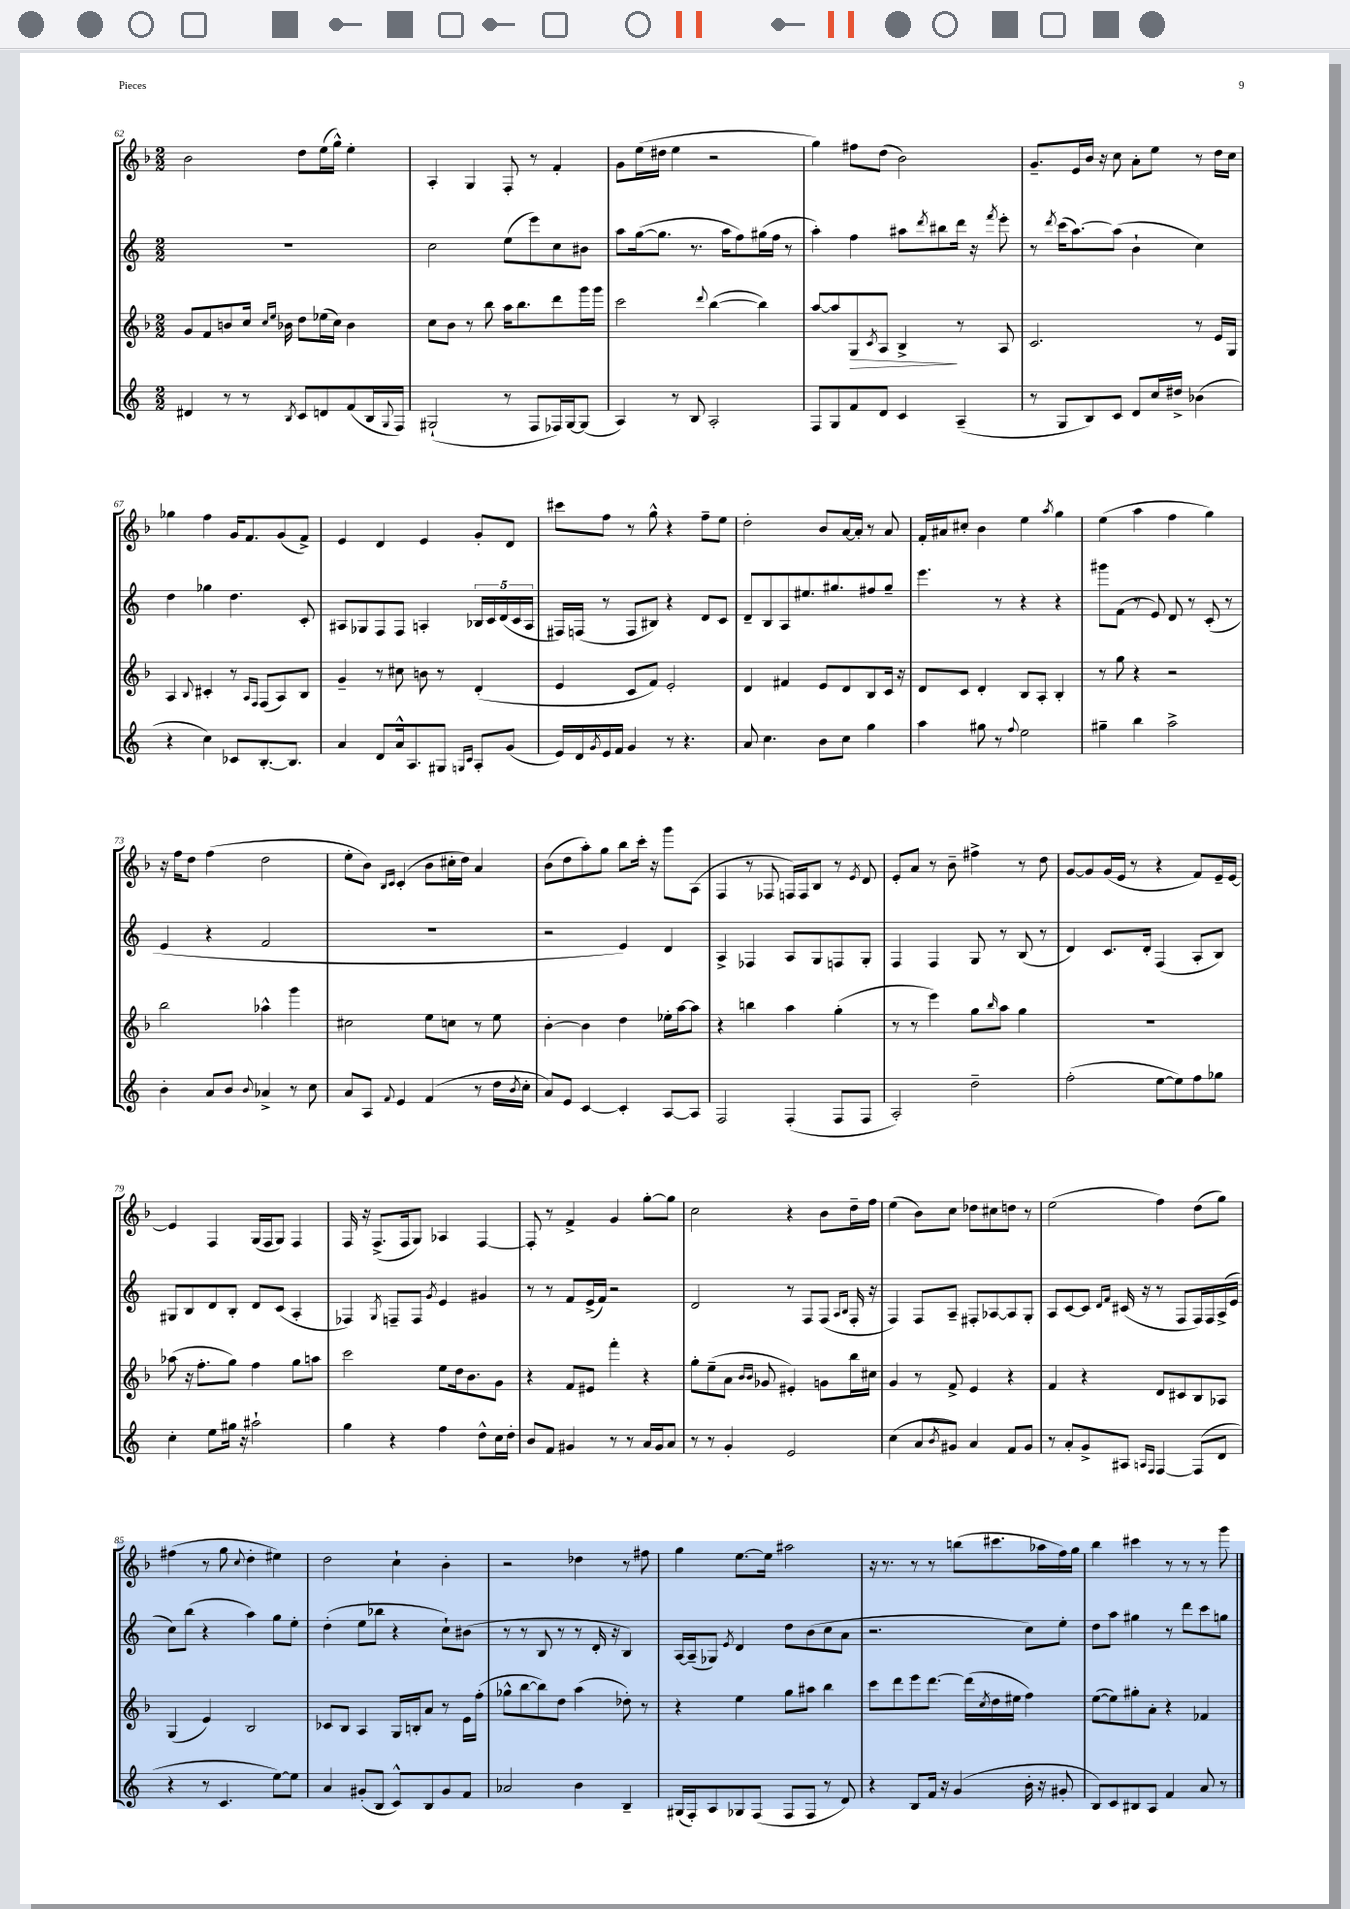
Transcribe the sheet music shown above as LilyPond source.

<<
\new StaffGroup <<
\new Staff = "s0" {
    \clef treble \key f \major \numericTimeSignature \time 2/2
    bes'2 d''8 e''16( g''16-^) e''4-. |
    a4-. g4 f8-. r8 f'4-. |
    g'8 e''16( dis''16 e''4 r2 |
    g''4) fis''8 d''8( bes'2) |
    g'8.-- e'16 bes'16 r16 c''8 a'8-. e''8 r8 d''16 c''16 |
    ges''4 f''4 g'16 f'8. g'8( f'8->) |
    e'4 d'4 e'4 g'8-. d'8 |
    cis'''8 f''8 r8 g''8-^ r4 f''8-- e''8 |
    d''2-. bes'8 a'16~ a'16-. r8 a'8 |
    f'16-. ais'16 cis''8-. bes'4 e''4 \acciaccatura { a''8 } g''4 |
    e''4( a''4 f''4 g''4) |
    r16 f''16 d''8 f''4( d''2 |
    e''8-. bes'8) \grace { bes16 c'16 } c'4-.( bes'8 cis''16-. d''16) a'4 |
    bes'8( d''8 a''8-.) g''8 bes''8 c'''16-. r16 g'''8 a8( |
    f4 r8 fes8 f16) f16 bes8 r8 \acciaccatura { e'8 } d'8 |
    e'8-. a'8 r8 bes'8-- fis''4-> r8 d''8 |
    g'8~ g'8 g'16( e'16 r8 r4 f'8) e'16-- e'16~ |
    e'4 f4 g16( f16 g8) f4 |
    f16 r16 f8.->( f16 g8) aes4 f4~ |
    f8-. r8 f'4-> g'4 g''8~-. g''8 |
    c''2 r4 bes'8 d''16-- f''16 |
    e''4( bes'8) c''8 des''8 cis''8 d''8 r8 |
    e''2( f''4) d''8( g''8) |
    fis''4( r8 g''8 \appoggiatura { c''8 } d''4-. eis''4) |
    d''2 c''4-! bes'4-. |
    r2 des''4 r8 fis''8 |
    g''4 e''8.~ e''16 ais''2 |
    r16 r8. r8 r8 b''8( cis'''8. aes''16 f''16) g''16 |
    bes''4 cis'''4 r8 r8 r8 g'''8 \bar "|." |
}
\new Staff = "s1" {
    \clef treble \key c \major \numericTimeSignature \time 2/2
    R1 |
    c''2 e''8( e'''8) c''8 bis'8 |
    a''8 g''16~( g''8. r8. a''16 f''8) gis''16( f''16 r8 |
    a''4-.) f''4 ais''8 \acciaccatura { d'''8 } bis''8 d'''16 r16 \acciaccatura { f'''8 } e'''8-. |
    r8 \acciaccatura { d'''8 } c'''16( a''8.~) a''8( b'4-! c''4) |
    d''4 ges''4 d''4. c'8-. |
    ais8 ges8 f8 f8 a4-. \tuplet 5/4 { bes16 c'16 d'16( c'16 a16 } |
    fis16) f16( r8 f8 bis8) r4 d'8 c'8 |
    d'8-- b8 a8 eis''8. gis''8. fis''8 gis''8-- |
    e'''4. r8 r4 r4 |
    gis'''8 f'8( r8 e'8) d'8 r8 c'8-.( r8 |
    e'4 r4 f'2 |
    R1 |
    r2 e'4) d'4 |
    a4-> fes4 a8 g8 f8 g8-. |
    f4 f4 g8 r8 b8( r8 |
    d'4) c'8. d'16-. f4( a8-. b8) |
    gis8 b8 d'8 b8-. d'8 c'8( a4-. |
    fes4) \acciaccatura { g8 } f8-- f8 \acciaccatura { g'8 } e'4 gis'4 |
    r8 r8 f'8 e'16->( f'16) r2 |
    d'2 r8 f8 f8( \grace { a16 b16 } f16-. r16 |
    f4) f8 a8-- fis8-. aes8~ aes8 g8-. |
    a8 c'8~ c'8 \grace { d'16 f'16 } cis'16( r16 r8 f8 f16) f16 a16->( e'16 |
    c''8) b''8( r4 a''4) g''8 e''8-. |
    d''4-.( e''8 bes''8 r4 c''8-!) bis'8( |
    r8 r8 b8 r8 r8 d'16-. r16 b4) |
    a16~ a16--( ges8) \acciaccatura { e'8 } d'4 d''8 b'8( c''8 a'8 |
    r2. c''8) e''8-. |
    d''8 a''8 gis''4 r8 d'''8 c'''8 g''8 \bar "|." |
}
\new Staff = "s2" {
    \clef treble \key f \major \numericTimeSignature \time 2/2
    g'8 f'8 b'8 c''16 \grace { c''16 e''16 } bes'16 d''8 ees''16( c''16) bes'4 |
    c''8 bes'8 r8 bes''8 a''16 bes''8. d'''8 g'''16 g'''16 |
    c'''2 \appoggiatura { d'''8 } bes''4~( bes''4) |
    a''8~ a''8 g8\> \acciaccatura { c'8 } a8 bes4->\! r8 a8 |
    c'2. r8 e'16 g16 |
    a4 \appoggiatura { bes8 } cis'4-. r8 \grace { a16 f16 } f8( a8) bes8 |
    g'4-- r8 cis''8 b'8 r8 d'4-.( |
    e'4 c'8 f'8) e'2-. |
    d'4 fis'4 e'8 d'8 bes8 c'16 r16 |
    d'8 c'8 d'4-. bes8 a8-. bes4-. |
    r8 g''8 r4 r2 |
    bes''2 aes''4-^ g'''4 |
    cis''2 e''8 c''8 r8 e''8 |
    bes'4~-. bes'4 d''4 ees''16-. a''16~ a''8 |
    r4 b''4 a''4 g''4-.( |
    r8 r8 e'''4) g''8 \grace { bes''16 } a''8 g''4 |
    R1 |
    aes''8( r16 f''8.-. g''8) f''4 g''8 a''8 |
    c'''2 e''8 d''16 bes'8. g'8 |
    r4 f'8 eis'8 f'''4-. r4 |
    g''8-. e''8--( a'8 \grace { bes'16 bes'16 } ges'8 eis'4-.) g'8 bes''16 cis''16 |
    g'4 r8 f'8-> e'4 r4 |
    f'4 r4 d'8 cis'8 bes8 aes8 |
    g4( e'4) bes2 |
    ces'8 bes8 a4 g16 b16-. a'8 r8 e'16 f''16-.( |
    ges''8-^ bes''8~ bes''8) d''8 a''4( des''8-.) r8 |
    r4 e''4 g''8 ais''8 bes''4 |
    c'''8 d'''8 e'''8 d'''8.~ d'''16( \acciaccatura { c''8 } d''16 eis''16 f''4) |
    e''8~( e''8) gis''8-. a'8-. r4 fes'4 \bar "|." |
}
\new Staff = "s3" {
    \clef treble \key c \major \numericTimeSignature \time 2/2
    dis'4 r8 r8 \acciaccatura { b8 } c'8 d'8 f'8( b16 \appoggiatura { g8 } f16) |
    gis2-!( r8 f8 fes16) gis16~ gis8( |
    a4) r8 b8 a2-. |
    f8 g8 f'8 d'8 c'4 a4--( |
    r8 g8 b8) c'8 d'8 c''16 dis''16-> bes'4( |
    r4 c''4) ces'8 b8.~-. b8. |
    a'4 d'8 a'16-^ a8. gis8 \grace { g16 c'16 } a8-. g'8( |
    e'16) d'16 \acciaccatura { g'8 } e'16 f'16 g'4 r8 r4. |
    a'8 c''4. b'8 c''8 g''4 |
    a''4 gis''8 r8 \appoggiatura { f''8 } e''2 |
    gis''4-- b''4 a''2-> |
    b'4-. a'8 b'8 \appoggiatura { b'8 } aes'4-> r8 c''8 |
    a'8 a8 \appoggiatura { f'8 } e'4 f'4( r8 d''16 \acciaccatura { b'8 } c''16-. |
    a'8) e'8 c'4~ c'4-. a8~ a8 |
    f2 f4-.( f8 f8 |
    a2-.) d''2-- |
    f''2-.( e''8~ e''8) f''8 ges''8 |
    c''4-. e''8 gis''16 r16 ais''2-! |
    g''4 r4 f''4 d''8-^ c''16 d''16-. |
    b'8 f'8 gis'4 r8 r8 a'16 gis'16 a'8 |
    r8 r8 g'4-. e'2 |
    c''4( a'8 \acciaccatura { b'8 } gis'8) a'4 f'8 gis'8 |
    r8 a'8-. g'8-> ais8 \grace { a16 f16 } f4~ f8( d'8 |
    r4 r8 c'4. e''8~) e''8 |
    a'4 gis'8-.( b8 c'8-^) b8 gis'8 f'8 |
    aes'2 b'4 b4-- |
    gis16( f16-.) a8 ges8 f8( f8 f8 r8 d'8) |
    r4 b8 f'16 r16 g'4( b'16-. r16 gis'8-. |
    b8) c'8 bis8 a8 f'4 a'8 r8 \bar "|." |
}
>>
>>
\layout { \context { \Score currentBarNumber = #62 } }
